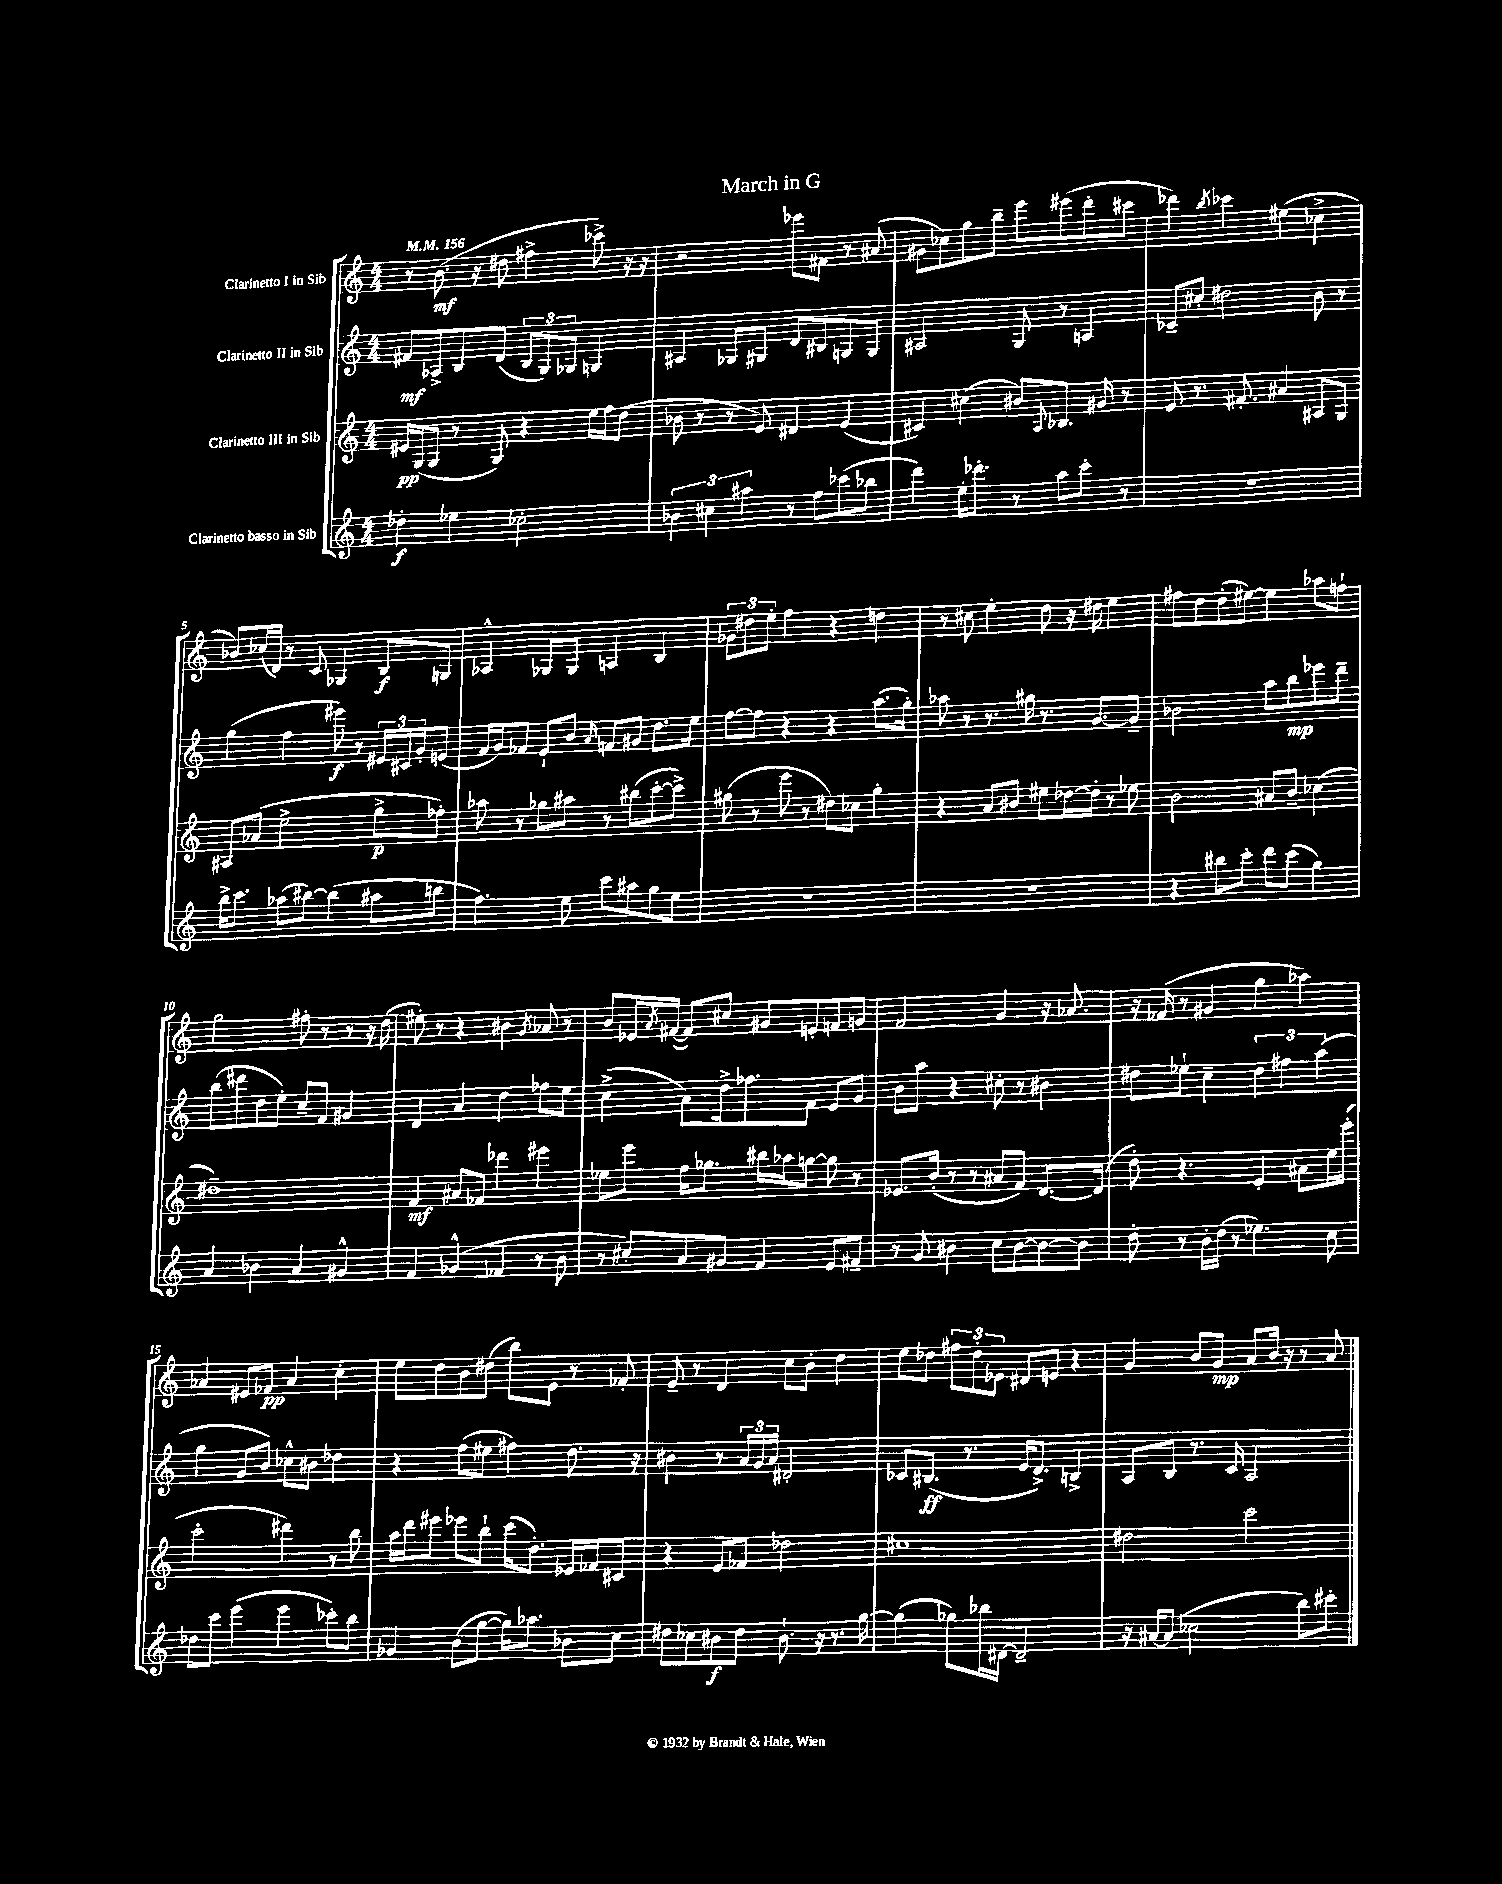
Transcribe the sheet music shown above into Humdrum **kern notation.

**kern	**dynam	**kern	**dynam	**kern	**dynam	**kern	**dynam
*part4	*part4	*part3	*part3	*part2	*part2	*part1	*part1
*staff4	*staff4	*staff3	*staff3	*staff2	*staff2	*staff1	*staff1
*I"Clarinetto basso in Sib	*	*I"Clarinetto III in Sib	*	*I"Clarinetto II in Sib	*	*I"Clarinetto I in Sib	*
*clefG2	*	*clefG2	*	*clefG2	*	*clefG2	*
*k[]	*	*k[]	*	*k[]	*	*k[]	*
*M4/4	*	*M4/4	*	*M4/4	*	*M4/4	*
*MM156	*	*MM156	*	*MM156	*	*MM156	*
=1	=1	=1	=1	=1	=1	=1	=1
4dd-X'\	f	16e#X/LL	pp	8f#X/L	mf	8r	.
.	.	(16G/J	.	.	.	.	.
.	.	8G/J	.	8A-X^/	.	(8.b\	mf
4ee-X\	.	8r	.	8B/	.	.	.
.	.	.	.	.	.	16r	.
.	.	8G/)	.	(8d/J	.	8dd#X\	.
2cc-X'\	.	4r	.	12B/L	.	4ff#X^\	.
.	.	.	.	12G/)	.	.	.
.	.	.	.	12G-X/J	.	.	.
.	.	16ee\LL	.	4Gn/	.	8ccc-X^\)	.
.	.	16ff\J	.	.	.	.	.
.	.	(8dd\J	.	.	.	16r	.
.	.	.	.	.	.	16r	.
=2	=2	=2	=2	=2	=2	=2	=2
6b-X\	.	8b-X\	.	4A#X/	.	2r	.
.	.	8r	.	.	.	.	.
6cc#X\	.	.	.	.	.	.	.
.	.	8r	.	8G-X/L	.	.	.
6aa#X\	.	.	.	.	.	.	.
.	.	8e/)	.	8G#X/J	.	.	.
8r	.	4d#X/	.	8d/L	.	8eee-X\L	.
8ff\L	.	.	.	8B#X/	.	8f#X\J	.
(8ccc-X\	.	(4e/	.	8Gn/	.	8r	.
8bb-X\J	.	.	.	8G/J	.	(8a#X/	.
=3	=3	=3	=3	=3	=3	=3	=3
4ddd\)	.	4c#X/)	.	2A#X/	.	8g#X\L	.
.	.	.	.	.	.	8cc-X\)	.
16ee'\KL	.	(4cc#X\	.	.	.	8gg\	.
8.ddd-X'\J	.	.	.	.	.	.	.
.	.	.	.	.	.	8bb~\J	.
8r	.	8b#X/L)	.	8G/	.	8eee\L	.
.	.	8qqA/	.	.	.	.	.
8aa\L	.	8.B-X/J	.	8r	.	(8eee#X\	.
8ccc'\J	.	.	.	4An/	.	8ddd'\	.
.	.	16g#X/	.	.	.	.	.
8r	.	8r	.	.	.	8ccc#X\J	.
=4	=4	=4	=4	=4	=4	=4	=4
1r	.	8e/	.	8c-X~/L	.	4ddd-X\)	.
.	.	8.r	.	8cc#X'/J	.	.	.
.	.	.	.	.	.	8qbb/	.
.	.	.	.	2dd#X\	.	4ccc-X\	.
.	.	8.f#X'/	.	.	.	.	.
.	.	4a#X/	.	.	.	(4ee#X\	.
.	.	8A#X/L	.	8b\	.	4cc-X^\	.
.	.	8G/J	.	8r	.	.	.
!!LO:LB:g=z
=5	=5	=5	=5	=5	=5	=5	=5
16bb^\KL	.	8A#X/L	.	(4gg\	.	8b-X/L)	.
8.ccc\J	.	.	.	.	.	.	.
.	.	(8a-X/J	.	.	.	(16cc-X/L	.
.	.	.	.	.	.	16d/JJ)	.
(8aa-X\L	.	2ee^\	.	4ff\	.	8r	.
[8bb#X\J)	.	.	.	.	.	8c/	.
(4bb#\]	.	.	.	8eee#X\)	f	4G-X/	.
.	.	.	.	8r	.	.	.
8aa#X\L	.	8gg^\L	p	24e#X/LL	.	8B/L	f
.	.	.	.	24c#X/	.	.	.
.	.	.	.	24g'/J	.	.	.
8bbn\J	.	8ff-X'\J)	.	(8en/J	.	8Gn/J	.
=6	=6	=6	=6	=6	=6	=6	=6
4.ff\)	.	8aa-X\	.	16f/LL	.	4A-X^^/	.
.	.	.	.	16g/J)	.	.	.
.	.	8r	.	8f-X/J	.	.	.
.	.	8gg-X\L	.	8e`/L	.	8G-X/L	.
8ee\	.	8aa#X\J	.	8b/J	.	8G-/J	.
.	.	.	.	16qqa/	.	.	.
8ccc\L	.	8r	.	8fn/L	.	4An/	.
8aa#X\	.	(8bb#X\L	.	8g#X/J	.	.	.
8gg\	.	[8ccc'\	.	8.dd\L	.	4B/	.
8ee\J	.	8ccc^\J])	.	.	.	.	.
.	.	.	.	16ee\Jk	.	.	.
=7	=7	=7	=7	=7	=7	=7	=7
1r	.	(8gg#X\	.	[8ff\L	.	12g-X\L	.
.	.	.	.	.	.	12dd#X\	.
.	.	8r	.	8ff\J]	.	.	.
.	.	.	.	.	.	12ee'\J	.
.	.	8eee\	.	4r	.	4ff\	.
.	.	8r	.	.	.	.	.
.	.	8dd#X\L)	.	4r	.	4r	.
.	.	8cc-X\J	.	.	.	.	.
.	.	4gg#'\	.	(8.aa\L	.	4ddn\	.
.	.	.	.	16gg'\Jk)	.	.	.
=8	=8	=8	=8	=8	=8	=8	=8
1r	.	4r	.	8aa-X\	.	8r	.
.	.	.	.	8r	.	8cc#X\	.
.	.	8a/L	.	8.r	.	4ee'\	.
.	.	8b#X/J	.	.	.	.	.
.	.	.	.	16gg#X\	.	.	.
.	.	8ee#X\L	.	8.r	.	8dd\	.
.	.	[16dd-X\L	.	.	.	16r	.
.	.	16dd-'\JJ]	.	[8.g/L	.	16dd#X\	.
.	.	8r	.	.	.	4ee\	.
.	.	8ee-X\	.	8g~/J]	.	.	.
=9	=9	=9	=9	=9	=9	=9	=9
4r	.	2b\	.	2b-X\	.	8ff#X\L	.
.	.	.	.	.	.	8dd\	.
8bb#X\L	.	.	.	.	.	(8dd'\	.
8ccc'\J	.	.	.	.	.	[8ee#X\J)	.
8ddd\L	.	8a#X/L	.	8aa\L	.	4ee#\]	.
(8ccc\J	.	8b~/J	.	8bb\	mp	.	.
4gg\)	.	(4cc-X\	.	8eee-X\	.	8aa-X\L	.
.	.	.	.	8ddd~\J	.	8ffn`\J	.
!!LO:LB:g=z
=10	=10	=10	=10	=10	=10	=10	=10
4a/	.	1dd#X~)	.	(8bb\L	.	2gg\	.
.	.	.	.	8ddd#X\	.	.	.
4b-X\	.	.	.	8dd\	.	.	.
.	.	.	.	8ee'\J)	.	.	.
4a/	.	.	.	8cc~/L	.	8ff#X'\	.
.	.	.	.	8f/J	.	8r	.
4g#X^^/	.	.	.	4g#X/	.	8r	.
.	.	.	.	.	.	16r	.
.	.	.	.	.	.	(16dd\	.
=11	=11	=11	=11	=11	=11	=11	=11
4f/	.	4f/	mf	4d/	.	8ee#X'\)	.
.	.	.	.	.	.	8r	.
(4g-X^^/	.	8a#X/L	.	4a/	.	4r	.
.	.	8f-X/J	.	.	.	.	.
4f-X/	.	4ddd-X\	.	4dd\	.	4b#X\	.
.	.	.	.	.	.	8qg/	.
8r	.	4eee#X\	.	8ff-X\L	.	8a-X/	.
8b\	.	.	.	8ee\J	.	8r	.
=12	=12	=12	=12	=12	=12	=12	=12
8r	.	8ee-X\L	.	(4cc^\	.	8b/L	.
8cc#X'/L)	.	8eee\J	.	.	.	16e-X/L	.
.	.	.	.	.	.	8qa/	.
.	.	.	.	.	.	([16f#X/JJ	.
8a/	.	16ff\KL	.	8a\L)	.	8f#/L])	.
.	.	8.gg-X\J	.	.	.	.	.
8g#X/J	.	.	.	16dd^\k	.	8cc#X/J	.
.	.	.	.	8.ff-X\	.	.	.
4f/	.	16bb#X\LL	.	.	.	8g#X/L	.
.	.	16aa-X\J	.	.	.	.	.
.	.	[8ggn\J	.	8f\J	.	8en'/	.
8e/L	.	8gg\]	.	8e/L	.	8fn/	.
8f#X~/J	.	8r	.	8g/J	.	8gn/J	.
=13	=13	=13	=13	=13	=13	=13	=13
8r	.	8.e-X/L	.	8b\L	.	2f/	.
8g/	.	.	.	8aa\J	.	.	.
.	.	(16b'/Jk	.	.	.	.	.
4b#X\	.	8r	.	4r	.	.	.
.	.	8r	.	.	.	.	.
8cc\L	.	8a#X/L	.	8cc#X'\	.	4g/	.
[8b#\	.	8f/J)	.	8r	.	.	.
8b#\_	.	[8.d/L	.	4b#X\	.	16r	.
.	.	.	.	.	.	8.a-X/	.
8b#\J]	.	.	.	.	.	.	.
.	.	(16d/Jk]	.	.	.	.	.
=14	=14	=14	=14	=14	=14	=14	=14
8dd'\	.	8dd'\)	.	8dd#X\L	.	16r	.
.	.	.	.	.	.	(16f-X/	.
8r	.	4.r	.	8ee-X`\J	.	8r	.
16b'\LL	.	.	.	4cc~\	.	4g#X/	.
(16dd\JJ	.	.	.	.	.	.	.
8r	.	.	.	.	.	.	.
4.ee-X\)	.	4e'/	.	6dd#\	.	4gg\	.
.	.	.	.	6ff#X\	.	.	.
.	.	8a#X\L	.	.	.	4aa-X\)	.
.	.	.	.	(6aa\	.	.	.
8cc\	.	16ee\L	.	.	.	.	.
.	.	(16eee'\JJ	.	.	.	.	.
!!LO:LB:g=z
=15	=15	=15	=15	=15	=15	=15	=15
8dd-X\L	.	2ccc'\	.	4gg\	.	4a-X/	.
8ccc\J	.	.	.	.	.	.	.
(4eee\	.	.	.	8g/L	.	8e#X/L	.
.	.	.	.	8b/J)	.	8f-X/J	pp
4eee\	.	4ddd#X\)	.	8cc-X^^\L	.	4a-/	.
.	.	.	.	8b#X\J	.	.	.
8ccc-X'\L)	.	8r	.	4dd-X\	.	4cc'\	.
8bb\J	.	8bb\	.	.	.	.	.
=16	=16	=16	=16	=16	=16	=16	=16
4g-X/	.	16aa\LL	.	4r	.	8ee\L	.
.	.	16ddd\J	.	.	.	.	.
.	.	8eee#X\J	.	.	.	8dd\	.
(8b\L	.	8eee-X\L	.	(8ff\L	.	8b\	.
[8gg\J	.	8bb`\J	.	8ee#X\J	.	(8dd#X\J	.
16gg\KL])	.	(16ccc\KL	.	4ff#X\)	.	8bb\L)	.
8.aa-X\J	.	8.dd'\J)	.	.	.	.	.
.	.	.	.	.	.	8e\J	.
8b-X\L	.	16e-X/LL	.	8.dd\	.	8r	.
.	.	16f-X/J	.	.	.	.	.
8cc\J	.	8c#X/J	.	.	.	8f-X'/	.
.	.	.	.	16r	.	.	.
=17	=17	=17	=17	=17	=17	=17	=17
8dd#X\L	.	4r	.	4b#X\	.	8e~/	.
8cc-X\	.	.	.	.	.	8r	.
8b#X\	f	8e/L	.	8r	.	4d/	.
8dd#\J	.	8f-X/J	.	24a/LL	.	.	.
.	.	.	.	24g/	.	.	.
.	.	.	.	24a/JJ	.	.	.
8.b#`\	.	2dd-X\	.	2d#X'/	.	8cc\L	.
.	.	.	.	.	.	8b'\J	.
16r	.	.	.	.	.	.	.
8.r	.	.	.	.	.	4dd\	.
[16gg\	.	.	.	.	.	.	.
=18	=18	=18	=18	=18	=18	=18	=18
(4gg\]	.	1cc#X	.	8c-X/L	.	8ee\L	.
.	.	.	.	(8.B#X/J	ff	8dd-X\J	.
8gg-X\L)	.	.	.	.	.	12ff#X\L	.
.	.	.	.	8.r	.	.	.
.	.	.	.	.	.	12dd-'\	.
16bb-X\L	.	.	.	.	.	.	.
.	.	.	.	.	.	12e-X\J	.
[16d#X\JJ	.	.	.	.	.	.	.
2d#~/]	.	.	.	16e/KL	.	8d#X/L	.
.	.	.	.	8.d^/J)	.	.	.
.	.	.	.	.	.	8en/J	.
.	.	.	.	4Bn^/	.	4r	.
=19	=19	=19	=19	=19	=19	=19	=19
16r	.	2dd#X\	.	8A/L	.	4g/	.
[16a#X/KL	.	.	.	.	.	.	.
(8a#/J]	.	.	.	8B/J	.	.	.
2cc-X\	.	.	.	8.r	.	8b/L	.
.	.	.	.	.	.	8g/J	mp
.	.	.	.	16c/	.	.	.
.	.	2ccc\	.	2A/	.	8a/L	.
.	.	.	.	.	.	16b/Jk	.
.	.	.	.	.	.	16r	.
8bb\L)	.	.	.	.	.	8r	.
8ccc#X'\J	.	.	.	.	.	8a/	.
==	==	==	==	==	==	==	==
*-	*-	*-	*-	*-	*-	*-	*-
